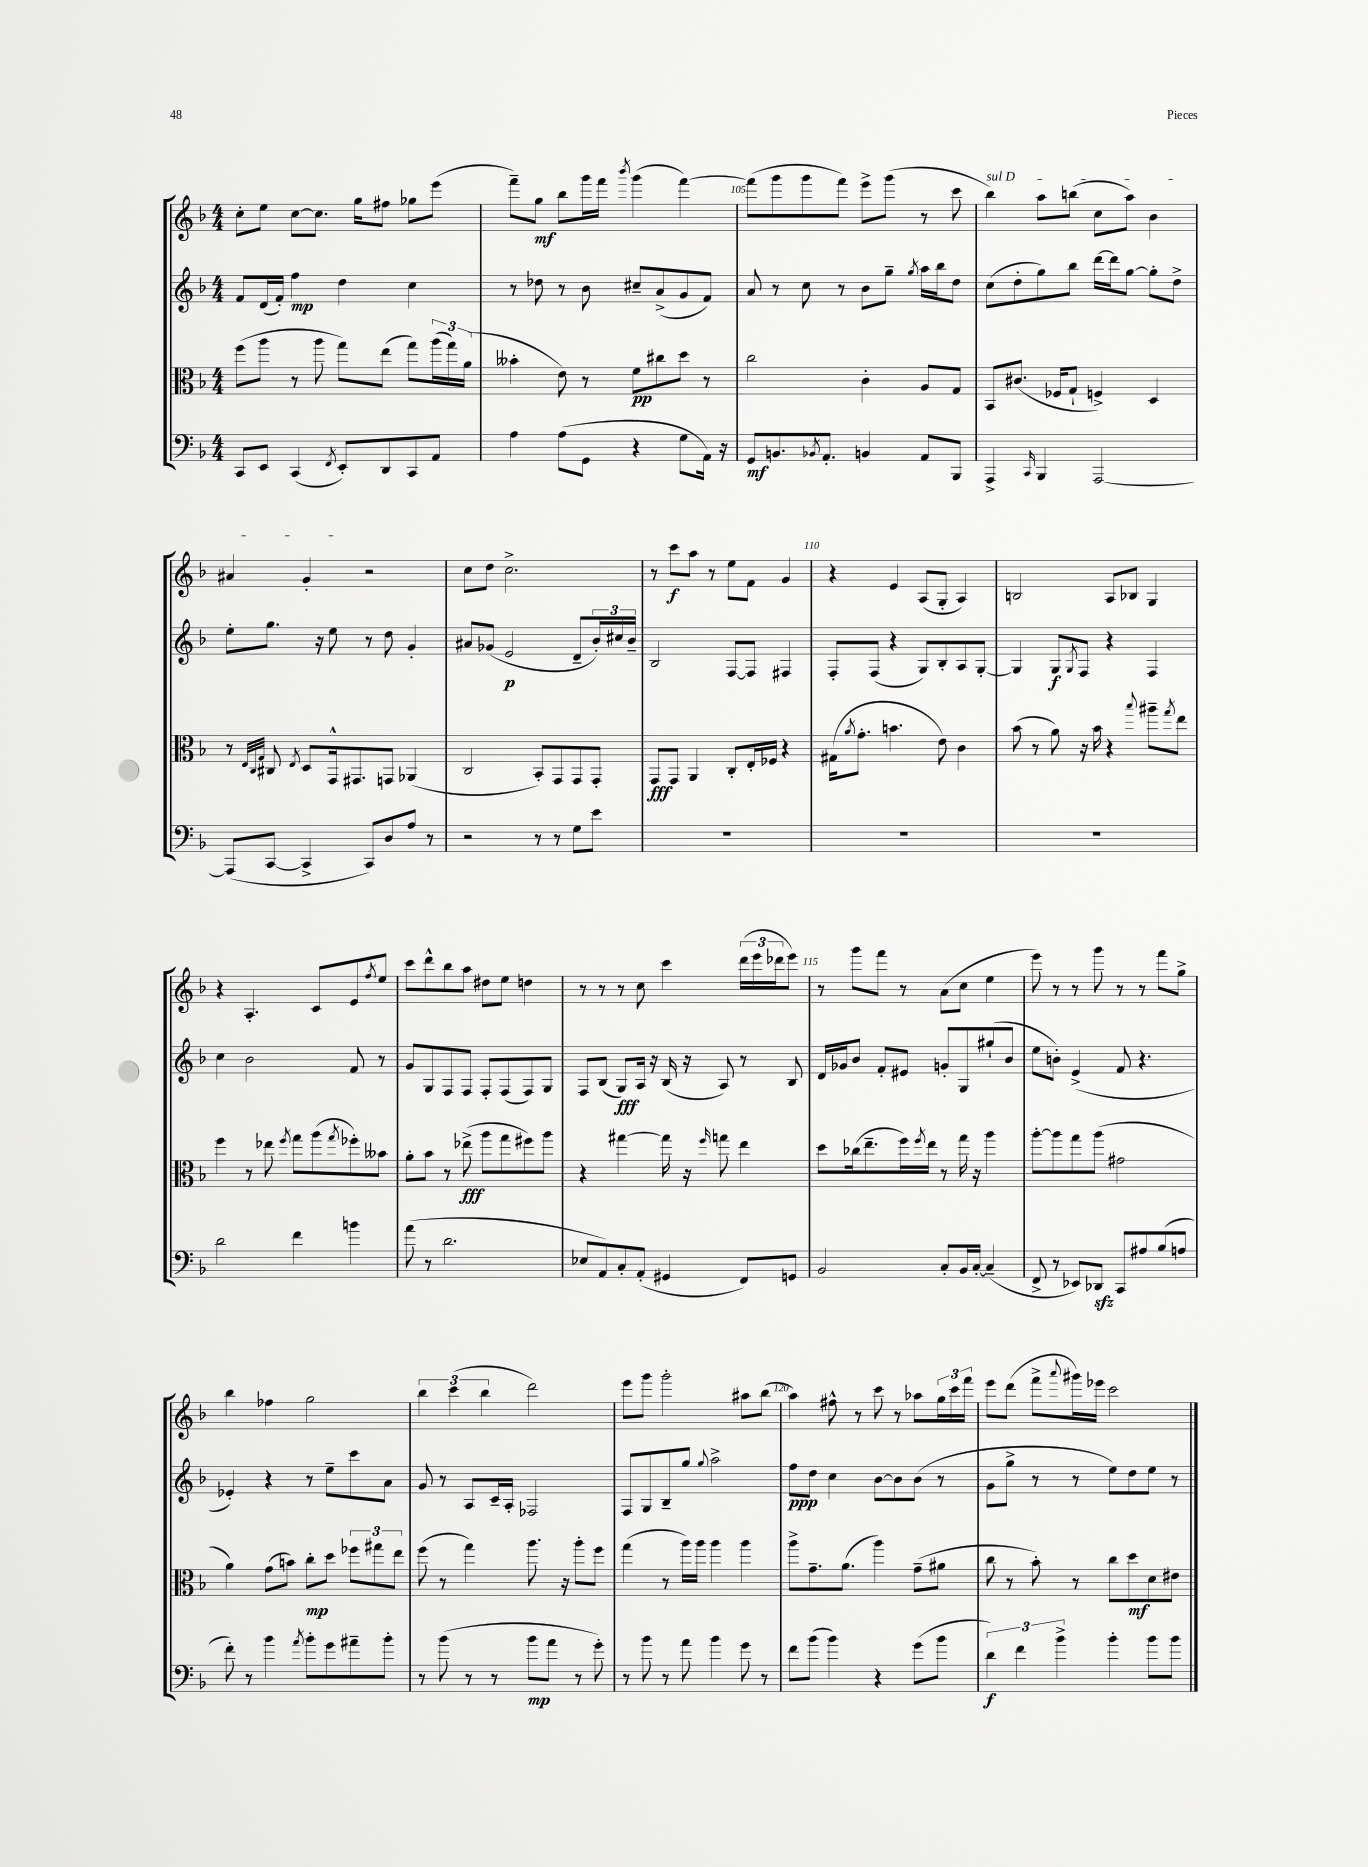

**kern	**dynam	**kern	**dynam	**kern	**dynam	**kern	**dynam
*part4	*part4	*part3	*part3	*part2	*part2	*part1	*part1
*staff4	*staff4	*staff3	*staff3	*staff2	*staff2	*staff1	*staff1
*clefF4	*	*clefC3	*	*clefG2	*	*clefG2	*
*k[b-]	*	*k[b-]	*	*k[b-]	*	*k[b-]	*
*M4/4	*	*M4/4	*	*M4/4	*	*M4/4	*
=103	=103	=103	=103	=103	=103	=103	=103
8CC/L	.	(8ff\L	.	8f/L	.	8cc'\L	.
8EE/J	.	8aa\J	.	(16d/L	.	8ee\J	.
.	.	.	.	16f'/JJ)	.	.	.
(4CC/	.	8r	.	4ff\	mp	[8cc\L	.
.	.	8aa\	.	.	.	8.cc\J]	.
8qFF/	.	.	.	.	.	.	.
8EE'/L)	.	8gg\L)	.	4dd\	.	.	.
.	.	.	.	.	.	16gg\KL	.
8DD/	.	(8ee\J	.	.	.	8ff#X\J	.
8CC/	.	8gg\L)	.	4cc\	.	8gg-X\L	.
8AA/J	.	(24aa\L	.	.	.	(8eee\J	.
.	.	24gg\)	.	.	.	.	.
.	.	(24a\JJ	.	.	.	.	.
=104	=104	=104	=104	=104	=104	=104	=104
4A\	.	4b--X'\	.	8r	.	8fff~\L)	.
.	.	.	.	8dd-X\	.	8gg\J	mf
(8A\L	.	8e\)	.	8r	.	8bb-\L	.
8GG\J	.	8r	.	8b-\	.	16ggg\L	.
.	.	.	.	.	.	16fff\JJ	.
.	.	.	.	.	.	8qbbb-/	.
4r	.	8f\L	pp	8cc#X~/L	.	(4ggg\	.
.	.	8cc#X\	.	(8a^/	.	.	.
8G\L	.	8dd\J	.	8g/	.	[4fff\)	.
16AA\Jk)	.	8r	.	8f/J)	.	.	.
16r	.	.	.	.	.	.	.
=105	=105	=105	=105	=105	=105	=105	=105
8GG/L	mf	2cc\	.	8a/	.	(8fff\L]	.
8.BBn/	.	.	.	8r	.	8ggg\	.
.	.	.	.	8cc\	.	8ggg\	.
8qBB-X/	.	.	.	.	.	.	.
8.AA'/J	.	.	.	.	.	.	.
.	.	.	.	8r	.	8fff\J)	.
4BBn/	.	4c'\	.	8b-\L	.	8eee^\L	.
.	.	.	.	8gg~\J	.	(8ggg\J	.
.	.	.	.	8qgg/	.	.	.
8AA/L	.	8A/L	.	16aa\LL	.	8r	.
.	.	.	.	16bb-\J	.	.	.
8BBB-/J	.	8G/J	.	8dd\J	.	8ccc\	.
=106	=106	=106	=106	=106	=106	=106	=106
!	!	!	!	!	!	!LO:TX:a:i:t=sul D	!
4AAA^/	.	8BB-/L	.	(8cc\L	.	4bb-\)	.
.	.	(8.c#X/J	.	8dd'\	.	.	.
16qqCC/	.	.	.	.	.	.	.
4BBB-/	.	.	.	8gg\)	.	8aa\L	.
.	.	16F-X/KL	.	.	.	.	.
.	.	8G`/J	.	8bb-\J	.	(8bbn\J	.
[2AAA/	.	4Fn^/)	.	[16ddd\LL	.	8cc\L	.
.	.	.	.	16ddd\J]	.	.	.
.	.	.	.	[8gg\J	.	8aa\J)	.
.	.	4D/	.	8gg'\L]	.	4b-\	.
.	.	.	.	8dd^\J	.	.	.
!!LO:LB:g=z
=107	=107	=107	=107	=107	=107	=107	=107
(8AAA/L]	.	8r	.	8ee'\L	.	4a#X/	.
.	.	32qqE/LLL	.	.	.	.	.
.	.	32qqC/	.	.	.	.	.
.	.	32qqG/JJJ	.	.	.	.	.
[8CC/J	.	8C#X/	.	8.gg\J	.	.	.
.	.	8qE/	.	.	.	.	.
4CC^/]	.	8D/L	.	.	.	4g'/	.
.	.	.	.	16r	.	.	.
.	.	16GG^^/k	.	8ee\	.	.	.
.	.	8.GG#X/	.	.	.	.	.
8CC/L)	.	.	.	8r	.	2r	.
8D/	.	8GGn/J	.	8dd\	.	.	.
8A/J	.	(4AA-X/	.	4g'/	.	.	.
8r	.	.	.	.	.	.	.
=108	=108	=108	=108	=108	=108	=108	=108
2r	.	2C/	.	8a#X/L	.	8cc\L	.
.	.	.	.	(8g-X/J	.	8dd\J	.
.	.	.	.	2e/	p	2.cc^\	.
8r	.	8BB-'/L)	.	.	.	.	.
8r	.	8GG/	.	.	.	.	.
8G\L	.	8GG/	.	8d~/L	.	.	.
8e\J	.	8GG'/J	.	24b-'/L)	.	.	.
.	.	.	.	24cc#X/	.	.	.
.	.	.	.	24b-~/JJ	.	.	.
=109	=109	=109	=109	=109	=109	=109	=109
1r	.	8GG/L	fff	2B-/	.	8r	.
.	.	8GG/J	.	.	.	8ccc\L	f
.	.	4AA/	.	.	.	8aa\J	.
.	.	.	.	.	.	8r	.
.	.	8C'/L	.	[8F/L	.	8ee\L	.
.	.	16E'/L	.	8F/J]	.	8f\J	.
.	.	16F-X/JJ	.	.	.	.	.
.	.	4r	.	4F#X/	.	4g/	.
=110	=110	=110	=110	=110	=110	=110	=110
1r	.	(16G#X\KL	.	8F'/L	.	4r	.
.	.	8qa/	.	.	.	.	.
.	.	8.g'\J	.	.	.	.	.
.	.	.	.	(8F/J	.	.	.
.	.	4.bn\	.	4r	.	4e/	.
.	.	.	.	8G/L)	.	(8A/L	.
.	.	8e\)	.	8B-'/	.	8G'/J	.
.	.	4c\	.	8A/	.	4A/)	.
.	.	.	.	[8G'/J	.	.	.
=111	=111	=111	=111	=111	=111	=111	=111
1r	.	(8b-\	.	4G/]	.	2Bn/	.
.	.	8r	.	.	.	.	.
.	.	8a\)	.	8G/L	f	.	.
.	.	.	.	8qG/	.	.	.
.	.	16r	.	8F/J	.	.	.
.	.	16b-\	.	.	.	.	.
.	.	4r	.	4r	.	8A/L	.
.	.	.	.	.	.	8B-X/J	.
.	.	8qqbb-/	.	.	.	.	.
.	.	8aa#X~\L	.	4F/	.	4G/	.
.	.	8qgg/	.	.	.	.	.
.	.	8ee\J	.	.	.	.	.
!!LO:LB:g=z
=112	=112	=112	=112	=112	=112	=112	=112
2d\	.	4ff\	.	4cc\	.	4r	.
.	.	8r	.	2b-\	.	4.A'/	.
.	.	8ee-X\	.	.	.	.	.
.	.	8qff/	.	.	.	.	.
4f\	.	8gg\L	.	.	.	.	.
.	.	(8aa\	.	.	.	8c/L	.
.	.	8qgg/	.	.	.	.	.
4bn\	.	8ff-X'\)	.	8f/	.	8e/	.
.	.	.	.	.	.	8qff/	.
.	.	8b--X\J	.	8r	.	8ee/J	.
=113	=113	=113	=113	=113	=113	=113	=113
(8a\	.	8a'\L	.	8g/L	.	8ccc\L	.
8r	.	8b-\J	.	8G/	.	8ddd^^\	.
2.d\	.	8r	.	8F/	.	8bb-\	.
.	.	(8ee-X^\	fff	8F/J	.	8aa\J	.
.	.	8aa\L	.	8F'/L	.	8dd#X\L	.
.	.	8gg\	.	(8F/	.	8ee\J	.
.	.	8ff#X\)	.	8F/)	.	4ddn\	.
.	.	8aa\J	.	8G/J	.	.	.
=114	=114	=114	=114	=114	=114	=114	=114
8E-X/L	.	4r	.	8F/L	.	8r	.
8AA/)	.	.	.	(8B-/J	.	8r	.
8C'/	.	[4gg#X\	.	8G/L)	fff	8r	.
(8AA'/J	.	.	.	16A/Jk	.	8cc\	.
.	.	.	.	16r	.	.	.
4GG#X/	.	16gg#\]	.	(16B-/	.	4ccc\	.
.	.	16r	.	16r	.	.	.
.	.	16qqff/	.	.	.	.	.
.	.	8ggn\	.	8A/)	.	.	.
8FF/L)	.	4ee\	.	8r	.	(24ddd\LL	.
.	.	.	.	.	.	24eee\	.
.	.	.	.	.	.	24ddd-X\J	.
8GGn/J	.	.	.	8B-/	.	8eee\J)	.
=115	=115	=115	=115	=115	=115	=115	=115
2BB-/	.	8dd\L	.	16d/LL	.	8r	.
.	.	.	.	16g-X/J	.	.	.
.	.	(16cc-X\k	.	8b-/J	.	8ggg\L	.
.	.	8.ee~\	.	.	.	.	.
.	.	.	.	8f'/L	.	8fff\J	.
.	.	16ff\L)	.	8e#X/J	.	8r	.
.	.	8qff/	.	.	.	.	.
.	.	16ee\JJ	.	.	.	.	.
8C'/L	.	8r	.	8gn'/L	.	(8a\L	.
16BB-/L	.	16gg\	.	8G/	.	8cc\J	.
[16C'/JJ	.	16r	.	.	.	.	.
(4C~/]	.	4aa\	.	(8gg#X`/	.	4ee\	.
.	.	.	.	8b-/J	.	.	.
=116	=116	=116	=116	=116	=116	=116	=116
8FF^/	.	[8aa'\L	.	8ee\L	.	8eee\)	.
8r	.	8aa\]	.	8bn'\J)	.	8r	.
8EE-X/L)	.	8gg\	.	(4e^/	.	8r	.
8DD-Xzz/J	.	(8aa\J	.	.	.	8ggg\	.
8CC/L	.	2g#X\	.	8f/	.	8r	.
8A#X/	.	.	.	4.r	.	8r	.
(8B-/	.	.	.	.	.	8fff\L	.
8An/J	.	.	.	.	.	8gg^\J	.
!!LO:LB:g=z
=117	=117	=117	=117	=117	=117	=117	=117
8f'\)	.	4a\)	.	4e-X'/)	.	4bb-\	.
8r	.	.	.	.	.	.	.
4b-\	.	(8g\L	.	4r	.	4ff-X\	.
.	.	8bn\J)	.	.	.	.	.
8qa/	.	.	.	.	.	.	.
8b-'\L	.	8cc'\L	mp	8r	.	2gg\	.
8g\	.	8dd\J	.	8ee~\L	.	.	.
8a#X~\	.	12ff-X\L	.	8ccc\	.	.	.
.	.	12gg#X\	.	.	.	.	.
8b-'\J	.	.	.	8a\J	.	.	.
.	.	12ee\J	.	.	.	.	.
=118	=118	=118	=118	=118	=118	=118	=118
8r	.	(8ff\	.	8g/	.	6bb-\	.
(8b-\	.	8r	.	8r	.	.	.
.	.	.	.	.	.	(6ccc\	.
8r	.	4gg\)	.	8A/L	.	.	.
.	.	.	.	.	.	6bb-\	.
8r	.	.	.	16c~/L	.	.	.
.	.	.	.	16A'/JJ	.	.	.
8b-\L	mp	8.aa\	.	2F-X/	.	2ddd\)	.
8a\J	.	.	.	.	.	.	.
.	.	16r	.	.	.	.	.
8r	.	8aa'\L	.	.	.	.	.
8g'\)	.	8ff\J	.	.	.	.	.
=119	=119	=119	=119	=119	=119	=119	=119
8r	.	(4gg\	.	8F/L	.	8eee\L	.
8b-\	.	.	.	8G/	.	8ggg\J	.
8r	.	8r	.	8B-~/	.	2ggg'\	.
8a\	.	16aa\LL)	.	8gg/J	.	.	.
.	.	16aa\JJ	.	.	.	.	.
.	.	.	.	8qqgg/	.	.	.
4b-\	.	4aa\	.	2aa^\	.	.	.
8g\	.	4aa\	.	.	.	8aa#X\L	.
8r	.	.	.	.	.	(8bb-\J	.
=120	=120	=120	=120	=120	=120	=120	=120
8f\L	.	8aa^\L	.	8ff\L	ppp	4aa\)	.
(8b-\J	.	8.g~\	.	8dd\J	.	.	.
4b-\)	.	.	.	4cc\	.	8ff#X^^\	.
.	.	(8.a\J	.	.	.	.	.
.	.	.	.	.	.	8r	.
4r	.	4aa\)	.	[8b-\L	.	8ccc\	.
.	.	.	.	8b-\]	.	8r	.
(8g\L	.	(8g~\L	.	(8b-\J	.	8aa-X\L	.
8b-\J	.	8a#X\J	.	8r	.	24gg\L	.
.	.	.	.	.	.	24ccc\	.
.	.	.	.	.	.	24fff\JJ	.
=121	=121	=121	=121	=121	=121	=121	=121
6d\)	f	8cc\	.	8g\L	.	8eee\L	.
.	.	8r	.	8gg^\J	.	(8ddd\J	.
6f\	.	.	.	.	.	.	.
.	.	8b-'\)	.	8r	.	8fff^\L	.
6b-^\	.	.	.	.	.	.	.
.	.	.	.	.	.	8qqaaa/	.
.	.	8r	.	8r	.	16ggg#X\L)	.
.	.	.	.	.	.	16eee-X\JJ	.
4b-'\	.	8cc\L	.	8ee\L)	.	2ccc\	.
.	.	8dd\	mf	8dd\	.	.	.
8b-\L	.	8d\	.	8ee\J	.	.	.
8b-\J	.	8e#X\J	.	8r	.	.	.
==	==	==	==	==	==	==	==
*-	*-	*-	*-	*-	*-	*-	*-
